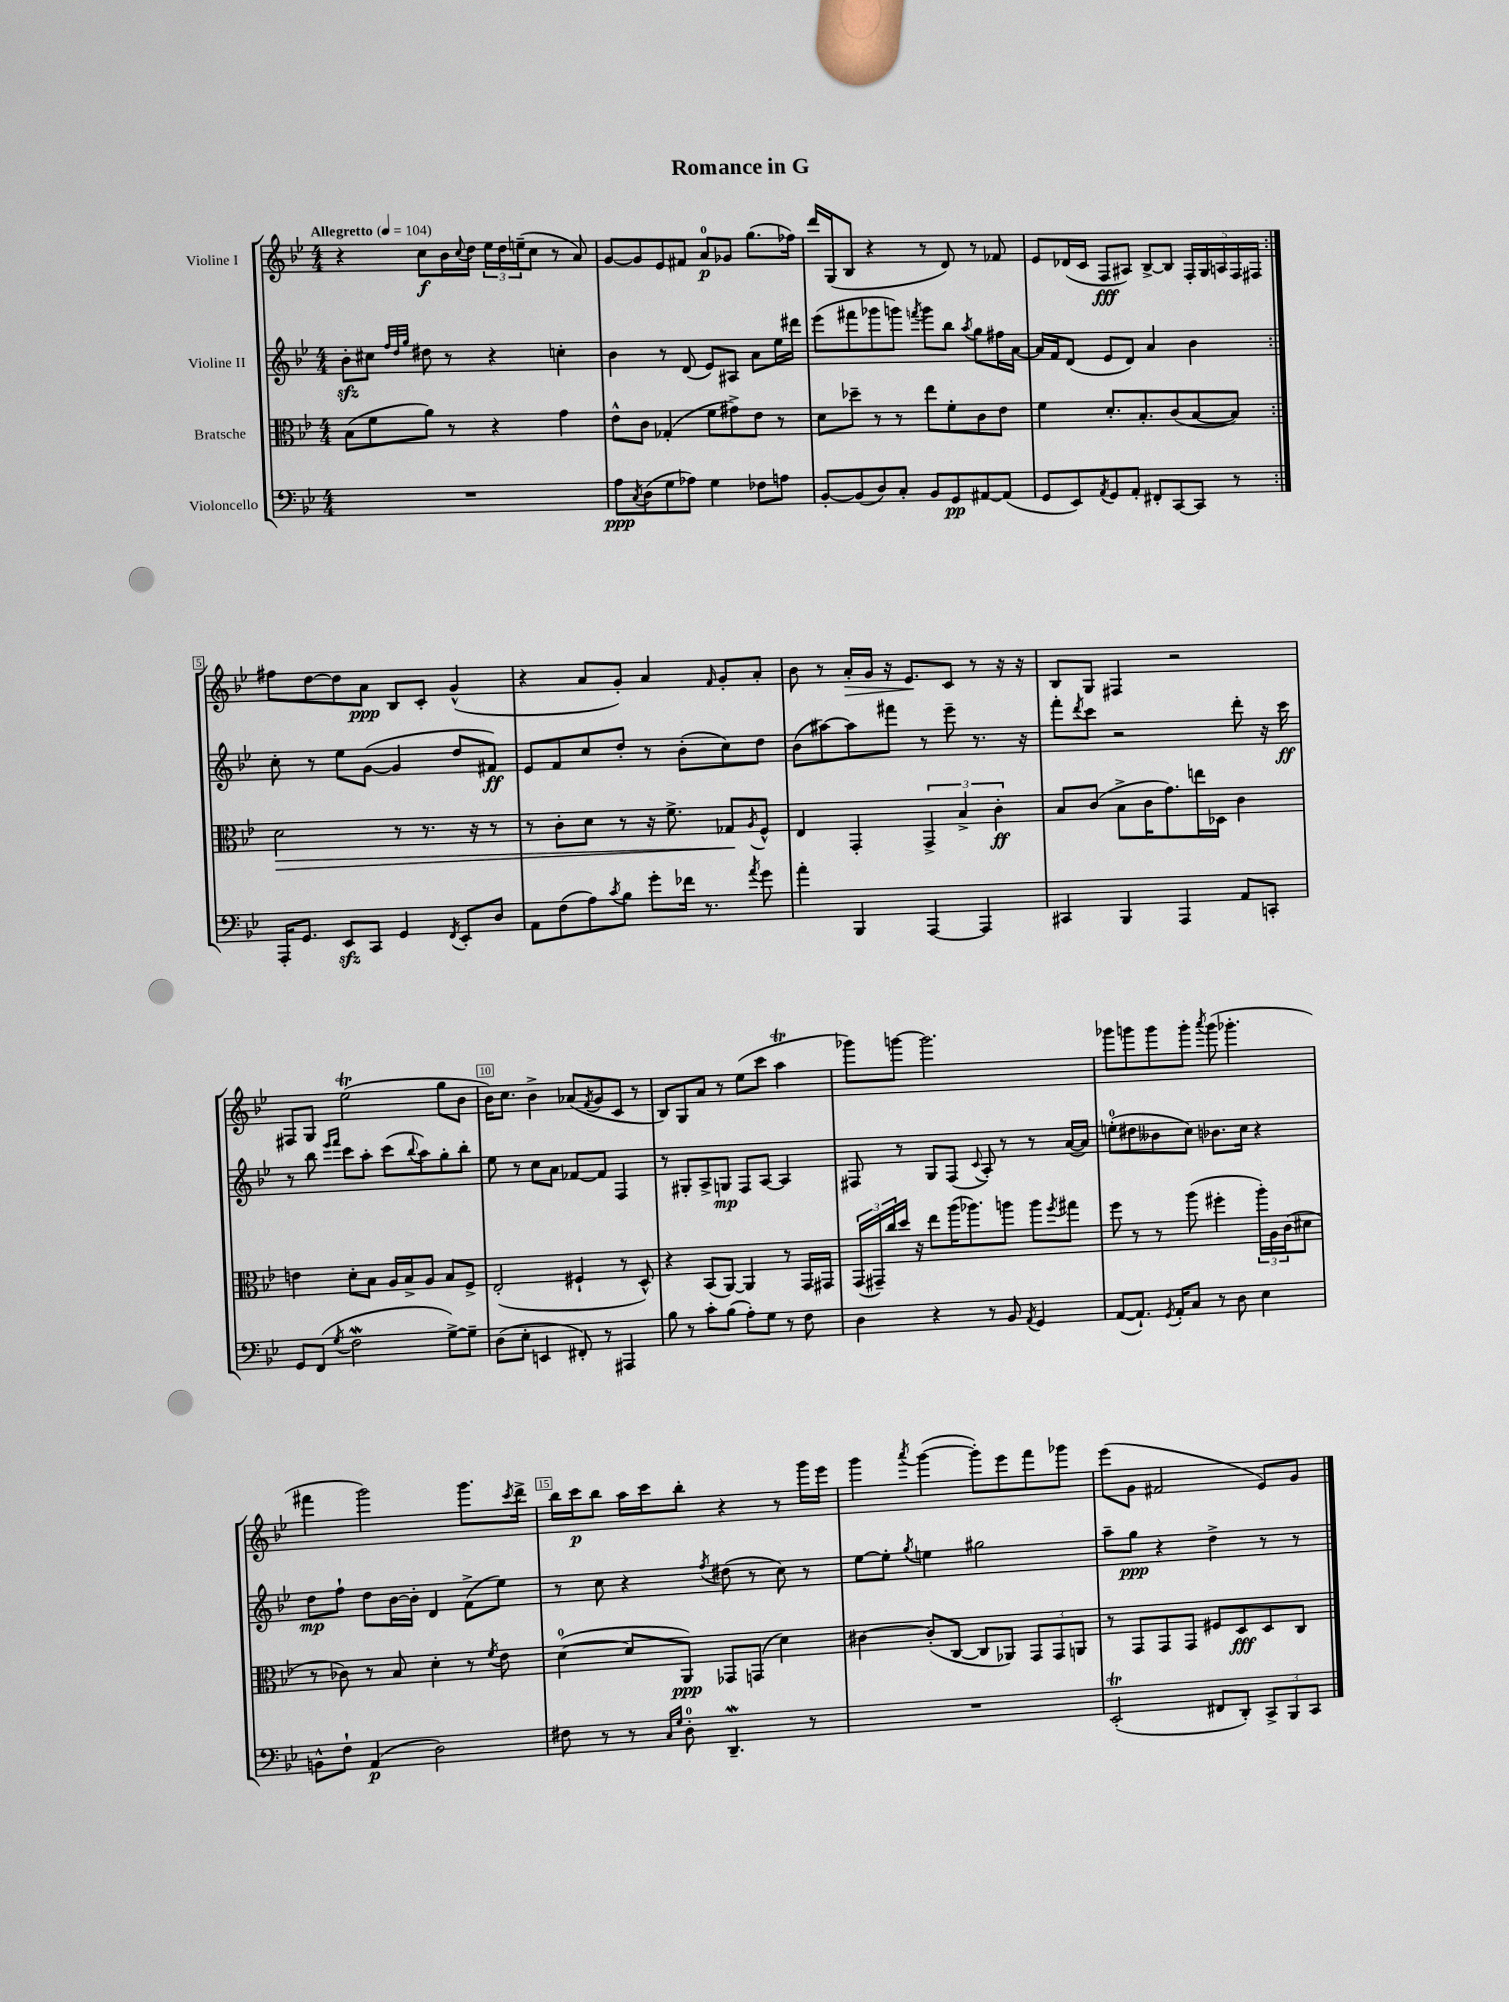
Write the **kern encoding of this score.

**kern	**kern	**kern	**kern
*staff4	*staff3	*staff2	*staff1
*clefF4	*clefC3	*clefG2	*clefG2
*k[b-e-]	*k[b-e-]	*k[b-e-]	*k[b-e-]
*M4/4	*M4/4	*M4/4	*M4/4
*MM104	*MM104	*MM104	*MM104
1r	(8B-	8b-'	4r
.	8f	8cc#	.
.	.	32qqff	.
.	.	32qqdd	.
.	.	32qqgg	.
.	8a)	8dd#	8cc
.	8r	8r	16b-
.	.	.	8qqcc
.	.	.	16dd
.	4r	4r	24ee-
.	.	.	24dd
.	.	.	(24ee~
.	.	.	8cc
.	4g	4cc'	8r
.	.	.	8a)
=	=	=	=
8A	8e-^^	4b-	[8g
8qC	.	.	.
(8D	8c	.	8g]
8G	(4G-'	8r	8e-
8A-)	.	(8d	8f#
4G	8f	8e-)	8a
.	8g#^)	8A#	8g-
8F-	8e-	8a	(8.gg
8A	8r	16ee-	.
.	.	16ddd#	16ff-)
=	=	=	=
[8BB-'	8d	(8eee-	16ddd
.	.	.	(16G
(8BB-]	8dd-~	8fff#	8B-
8D)	8r	8ggg-	4r
8C'	8r	8ggg)	.
.	.	8qfff	.
8BB-	8ee-	8ggg	8r
8GG	8f'	8bb-	8d)
.	.	8qaa	.
[8AA#	8c	8gg	8r
(8AA#]	8e-	16ff#	8f-
.	.	[16a	.
=	=	=	=
8GG	4f	16a]	8e-
.	.	16f	.
8EE-)	.	(8d	(16d-
.	.	.	16c
8qAA	.	.	.
8GG	8.d'	8e-	8F
8AA'	.	8d)	8A#)
.	8.B-'	.	.
8FF#'	.	4a	[8B-^
[8CC	(8c	.	8B-]
8CC]	[8B-	4b-	20F'
.	.	.	20G
.	.	.	20A
8r	8B-])	.	.
.	.	.	20F
.	.	.	20F#
=:|!	=:|!	=:|!	=:|!
16AAA'	2d	8cc'	8ff#
8.GG	.	.	.
.	.	8r	[8dd
8EE-	.	8ee-	8dd]
8CC	.	([8g	8a
4GG	8r	4g]	8B-
.	8.r	.	8c'
8qFF	.	.	.
8EE-'	.	8dd	(4g^^
.	16r	.	.
8D	8r	8f#)	.
=	=	=	=
8AA	8r	8e-	4r
(8F	8c'	8f	.
8A)	8d	8cc	8a
8qc	.	.	.
8B-	8r	8dd'	8g')
8g'	16r	8r	4a
.	8.f^	.	.
16f-	.	(8b-'	.
8.r	.	.	.
.	.	.	16qqf
.	8G-	8cc)	8g'
8qa	8qA	.	.
8g	8F^^	8dd	8a'
=	=	=	=
4a'	4E-	(8b-	8b-
.	.	[8aa#)	8r
4BBB-	4GG'	8aa#]	16a'
.	.	.	16g
.	.	8fff#	16r
.	.	.	8.e-
[4AAA	6GG^	8r	.
.	.	8eee-~	8c
.	6B-^	.	.
4AAA]	.	8.r	8r
.	6c'	.	.
.	.	.	16r
.	.	16r	16r
=	=	=	=
4CC#	8B-	8fff'	8B-
.	.	8qddd	.
.	(8c	8ccc	8G
4BBB-	8B-^	2r	4F#
.	16c	.	.
.	8.g)	.	.
4AAA	.	.	2r
.	16ee	.	.
.	16D-	.	.
8AA	4c	8ddd'	.
8CC'	.	16r	.
.	.	16ccc	.
=	=	=	=
8GG	4e	8r	8F#
(8FF	.	8bb-	8G
.	.	16qqeee-	.
8qG	.	16qqfff	.
2F	8d'	8ccc	(2ee-
.	8B-	8aa'	.
.	16A	(8ccc	.
.	16B-^	.	.
.	.	8qqbb-	.
.	8A	8aa)	.
[8G^)	8B-	8gg'	8gg
8G~]	8F^	8bb-'	8b-
=	=	=	=
(8D	(2E-'	8ee-	16b-)
.	.	.	8.cc
8E-'	.	8r	.
4EE	.	8cc	4b-^
.	.	8a	.
8FF#')	4F#`	[8f-	(8a-
.	.	.	8qf
8r	.	8f-]	8g
4AAA#	8r	4F	8c
.	8D^^)	.	8r
=	=	=	=
8B-	4r	8r	8B-)
8r	.	8G#'	8G
8c'	(8BB-	8A^	8a
(8B-	[8AA)	8G	8r
8A')	4AA]	8F	(8ee-
8G	.	[8A	8ccc
8r	8r	4A]	4aa
8F	16GG	.	.
.	16GG#	.	.
=	=	=	=
4D	(24GG	8F#	8ggg-)
.	24GG#~)	.	.
.	24cc	.	.
.	16dd	8r	[8ggg
.	16r	.	.
4r	8ee-	8G	2.ggg]
.	(16aa	(8F#	.
.	8.aa-)	.	.
.	.	8qqc	.
8r	.	8A')	.
8BB-	8aa	8r	.
8qAA	.	.	.
4GG	8aa	8r	.
.	8qff	.	.
.	8gg#	([16a	.
.	.	16a])	.
=	=	=	=
([8AA	8ff	(8ee'	8ggg-
8.AA`])	8r	8dd#	8ggg
.	8r	8b--	8ggg
8qGG	.	.	.
16AA'	.	.	.
8C	(8aa	8cc)	8ggg'
.	.	.	8qaaa
8r	4ff#'	8.b-	(8ggg
8D	.	.	4.ggg-'
.	.	16cc	.
4E-	24aa')	4r	.
.	24A	.	.
.	(24c	.	.
.	8d#	.	.
=	=	=	=
8BB^^	8r	8dd	4fff#
8F`	8c-)	8ff`	.
(4AA	8r	8dd	2ggg)
.	8B-	[16b-	.
.	.	16b-']	.
2D)	4d'	4d	.
.	8r	(8f^	8.ggg
.	8qf	.	.
.	8e-	8ee-)	.
.	.	.	8qccc
.	.	.	16ddd^
=	=	=	=
8F#	([4d	8r	16bb-
.	.	.	16ccc
8r	.	8cc	8bb-
8r	8d]	4r	16aa
.	.	.	16ccc
16qqC	.	.	.
16qqG	.	.	.
8D'	8AA)	.	8bb-'
.	.	8qff	.
4.DD~	8GG-	(8dd#	4r
.	(8GG	8r	.
.	4d)	8cc)	8r
8r	.	8r	16ggg
.	.	.	16eee-
=	=	=	=
1r	[4c#	[8ee-	4ggg
.	.	8ee-']	.
.	.	8qgg	8qaaa
.	(8c#']	4ee	([4ggg
.	[8C	.	.
.	8C]	2gg#	8ggg'])
.	8AA-)	.	8eee-
.	12GG	.	8fff
.	12GG	.	.
.	.	.	8ggg-
.	12AA	.	.
=	=	=	=
(2EE-'	8r	8aa~	(8eee-
.	8GG	8gg	8g
.	8GG	4r	2f#
.	8GG	.	.
8FF#	8F#	4dd^	.
8DD')	8D	.	.
12CC^	8D	8r	8e-)
12BBB-	.	.	.
.	8C	8r	8g
12CC	.	.	.
==	==	==	==
*-	*-	*-	*-
